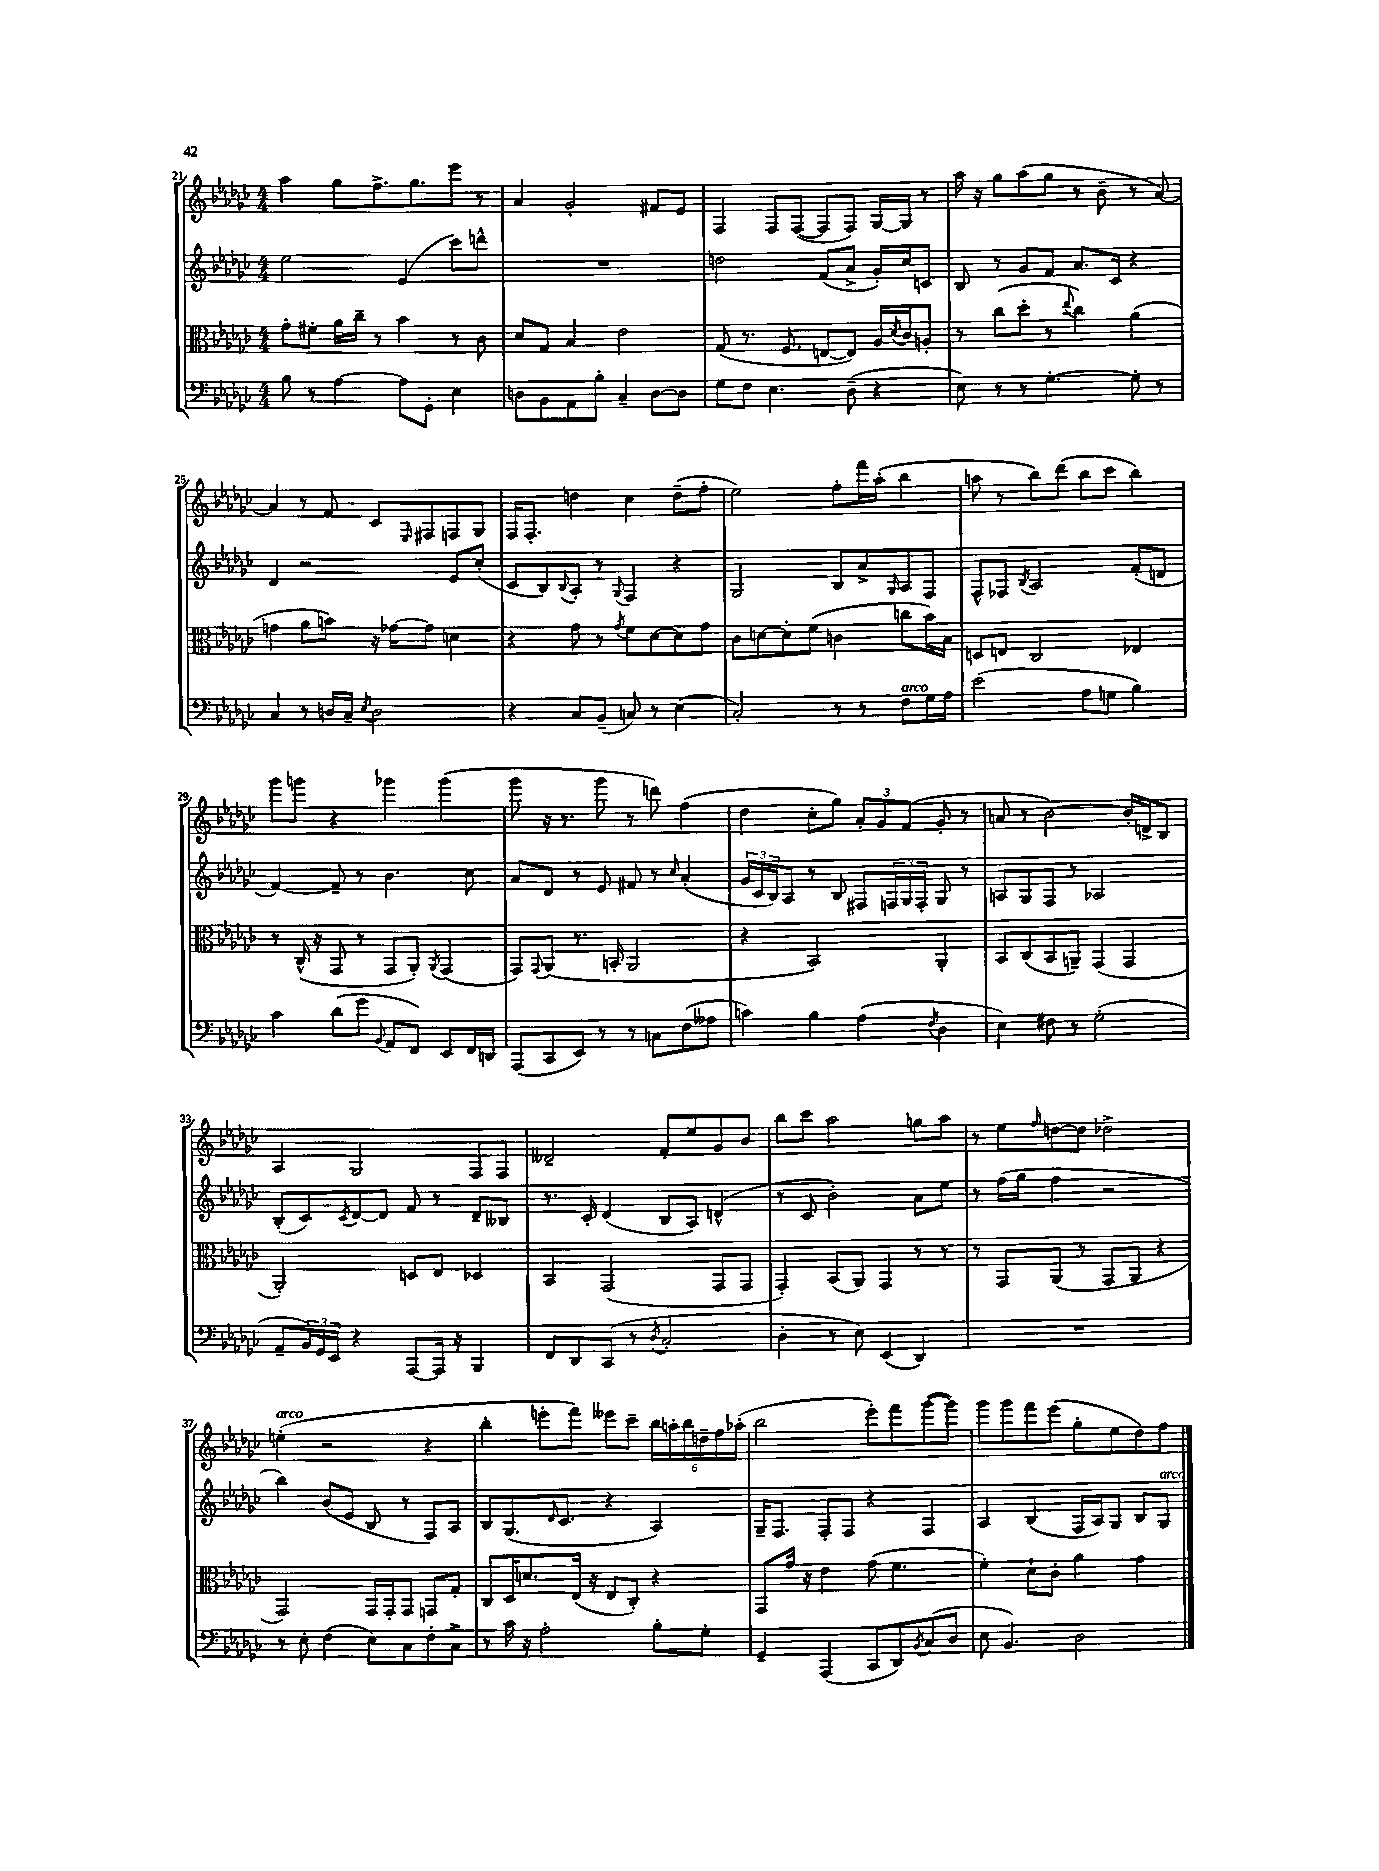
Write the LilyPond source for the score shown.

<<
\new StaffGroup <<
\new Staff = "s0" {
    \clef treble \key ges \major \numericTimeSignature \time 4/4
    aes''4 ges''8 f''8.-> ges''8. ees'''8 r8 |
    aes'4 ges'2-. fis'8 ees'8 |
    f4 f8 f8~( f8 f8) ges16~ ges16 r8 |
    aes''16 r16 ges''8 aes''8( ges''8 r8 bes'8-- r8 aes'8~) |
    aes'4 r8 f'8 ces'8 \grace { ees16 } fis8 f8 ges8 |
    f16 f8.-. d''4 ces''4 d''8--( f''8-. |
    ees''2) f''8-. f'''16 aes''16-.( bes''4 |
    a''8 r8 bes''8) des'''8( bes''8 ces'''8 bes''4) |
    ges'''8 g'''8 r4 ges'''4 ges'''4( |
    ges'''8 r16 r8. ges'''8 r8 d'''8) f''4( |
    des''4 ces''8-. ges''8) \tuplet 3/2 { aes'8-. ges'8 f'8( } ges'8-. r8 |
    a'8 r8 bes'2~) bes'16-. d'16-> bes8 |
    aes4 ges2 f8 f8 |
    deses'2-- f'8-. ees''8 ges'8 bes'8 |
    bes''8 ces'''8 aes''2 g''8 aes''8 |
    r8 ees''8 \grace { f''16 } d''8~ d''8 des''2-> |
    e''4-.^\markup { \italic "arco" }( r2 r4 |
    bes''4-. e'''8-. f'''8) eeses'''8 ces'''8-- \tuplet 6/4 { bes''16 a''16-. bes''16 d''16-- f''16 aes''16-.( } |
    bes''2 ees'''8-.) f'''8 ges'''8~( ges'''8) |
    ges'''8 ges'''8 f'''8 ees'''8( ges''8-. ees''8 des''8) f''8 \bar "|." |
}
\new Staff = "s1" {
    \clef treble \key ges \major \numericTimeSignature \time 4/4
    ees''2 ees'4( ces'''8) d'''8-^ |
    R1 |
    d''2 f'8( aes'8-> ges'16-.) ces''16 c'8 |
    bes8 r8 ges'8 f'8 aes'8. ces'16 r4 |
    des'4 r2 ees'8 ces''8-.( |
    ces'8 bes8) \appoggiatura { bes8 } aes8-. r8 \appoggiatura { ges8 } f4 r4 |
    ges2 bes8 aes'8-> \grace { ges16 } aes8 f8 |
    f8-^ fes8 \acciaccatura { bes8 } aes2 f'8-.( d'8 |
    f'4~) f'8-- r8 bes'4. ces''8 |
    aes'8 des'8 r8 ees'8 fis'8 r8 \grace { ces''16 } aes'4-.( |
    \tuplet 3/2 { ges'16 ces'16 bes16) } aes8 r8 bes8 fis8 \tuplet 3/2 { f16 ges16 f16-. } ges8 r8 |
    a8 ges8 f8 r8 aes2 |
    bes8-.( ces'8) \acciaccatura { ces'8 } des'8~ des'8 f'8 r8 des'8-- beses8 |
    r8. ces'16-. des'4( bes8 aes8) d'4-^( |
    r8 ces'8 bes'2-.) aes'8 ees''8 |
    r8 f''16( ges''16 f''4 r2 |
    bes''4) bes'8( ees'8 bes8 r8 f8) aes8 |
    bes8 ges8.( \grace { des'16 } ces'8. r4 aes4) |
    ges16-- f8. f8-. f8 r4 f4 |
    aes4 bes4( f16 aes16) ges8 bes8 ges8^\markup { \italic "arco" } \bar "|." |
}
\new Staff = "s2" {
    \clef alto \key ges \major \numericTimeSignature \time 4/4
    ges'8-. fis'8-. aes'16 ces''16-- r8 bes'4 r8 ces'8 |
    des'8 ges8 bes4 ees'2 |
    ges8( r8. f8. e8~ e8) aes16 \acciaccatura { des'8 } ces'16 a8-. |
    r8 ces''8( des''8-. r8 \appoggiatura { ees''8 } ces''4) aes'4( |
    g'4 aes'8 b'8) r16 ges'16~ ges'8 d'4 |
    r4 ges'8 r8 \acciaccatura { ges'8 } f'8 des'8~ des'8 ges'8 |
    ces'8 d'8~ d'8-. f'8( c'4 c''8 bes'16) bes16 |
    d8 e8 ces2 ees4 |
    r8 ces16-^( r16 ges,8 r8 ges,8 aes,8-.) \acciaccatura { aes,8 } ges,4( |
    ges,8) \appoggiatura { ges,8 } aes,8( r8. b,16-. aes,2 |
    r4 bes,2) aes,4-. |
    bes,8 ces8( bes,8 a,8--) ges,4( ges,4 |
    aes,2-.) d8 ees8 des4 |
    bes,4 ges,2( ges,8 ges,8 |
    ges,4-.) bes,8( aes,8) ges,4 r8 r8 |
    r8 ges,8 aes,8( r8 ges,8 aes,8 r4 |
    ges,2) ges,16 ges,16-. ges,8 g,8 ges8-. |
    ces8 des16 d'8. ees16( r16 ees8 ces8-.) r4 |
    ges,8 ges'16 r16 ees'4 ges'8( f'4. |
    f'4-.) des'8-! ces'8-. aes'4 ges'4 \bar "|." |
}
\new Staff = "s3" {
    \clef bass \key ges \major \numericTimeSignature \time 4/4
    bes8 r8 aes4~ aes8 ges,8-. ees4 |
    d8 bes,8 aes,8 bes8-. ces4-- d8~ d8 |
    ges8 f8 ees4. des8--( r4 |
    ees8) r8 r8 ges4.~-. ges8-. r8 |
    ces4 r8 d16 ces16-- \acciaccatura { ees8 } d2 |
    r4 ces8 bes,8--( c8) r8 ees4( |
    ces2-.) r8 r8 f8^\markup { \italic "arco" } ges16 aes16 |
    ees'2( aes8 g8 bes4) |
    ces'4 des'8( ges'8 \appoggiatura { bes,8 } aes,8 f,8) ees,8 f,16 d,16 |
    aes,,8( ces,8 ees,8) r8 r8 c8 f8( aeses8 |
    c'4) bes4 aes4( \acciaccatura { f8 } des4 |
    ees4) fis8 r8 ges2-.( |
    aes,8-- \tuplet 3/2 { bes,16) ges,16 ees,16 } r4 aes,,8~ aes,,16 r16 bes,,4 |
    f,8 des,8 ces,8( r8 \acciaccatura { des8 } ces2-. |
    des4-. r8 ees8) ees,4( des,4) |
    R1 |
    r8 ees8-. f4( ees8) ces8 f8-. ces8-> |
    r8 ces'16 r16 aes2-. bes8-. ges8-. |
    ges,4-- aes,,4( ces,8 des,8) \acciaccatura { bes,8 } ces8( des8 |
    ees8 bes,4.) des2 \bar "|." |
}
>>
>>
\layout { \context { \Score currentBarNumber = #21 } }
